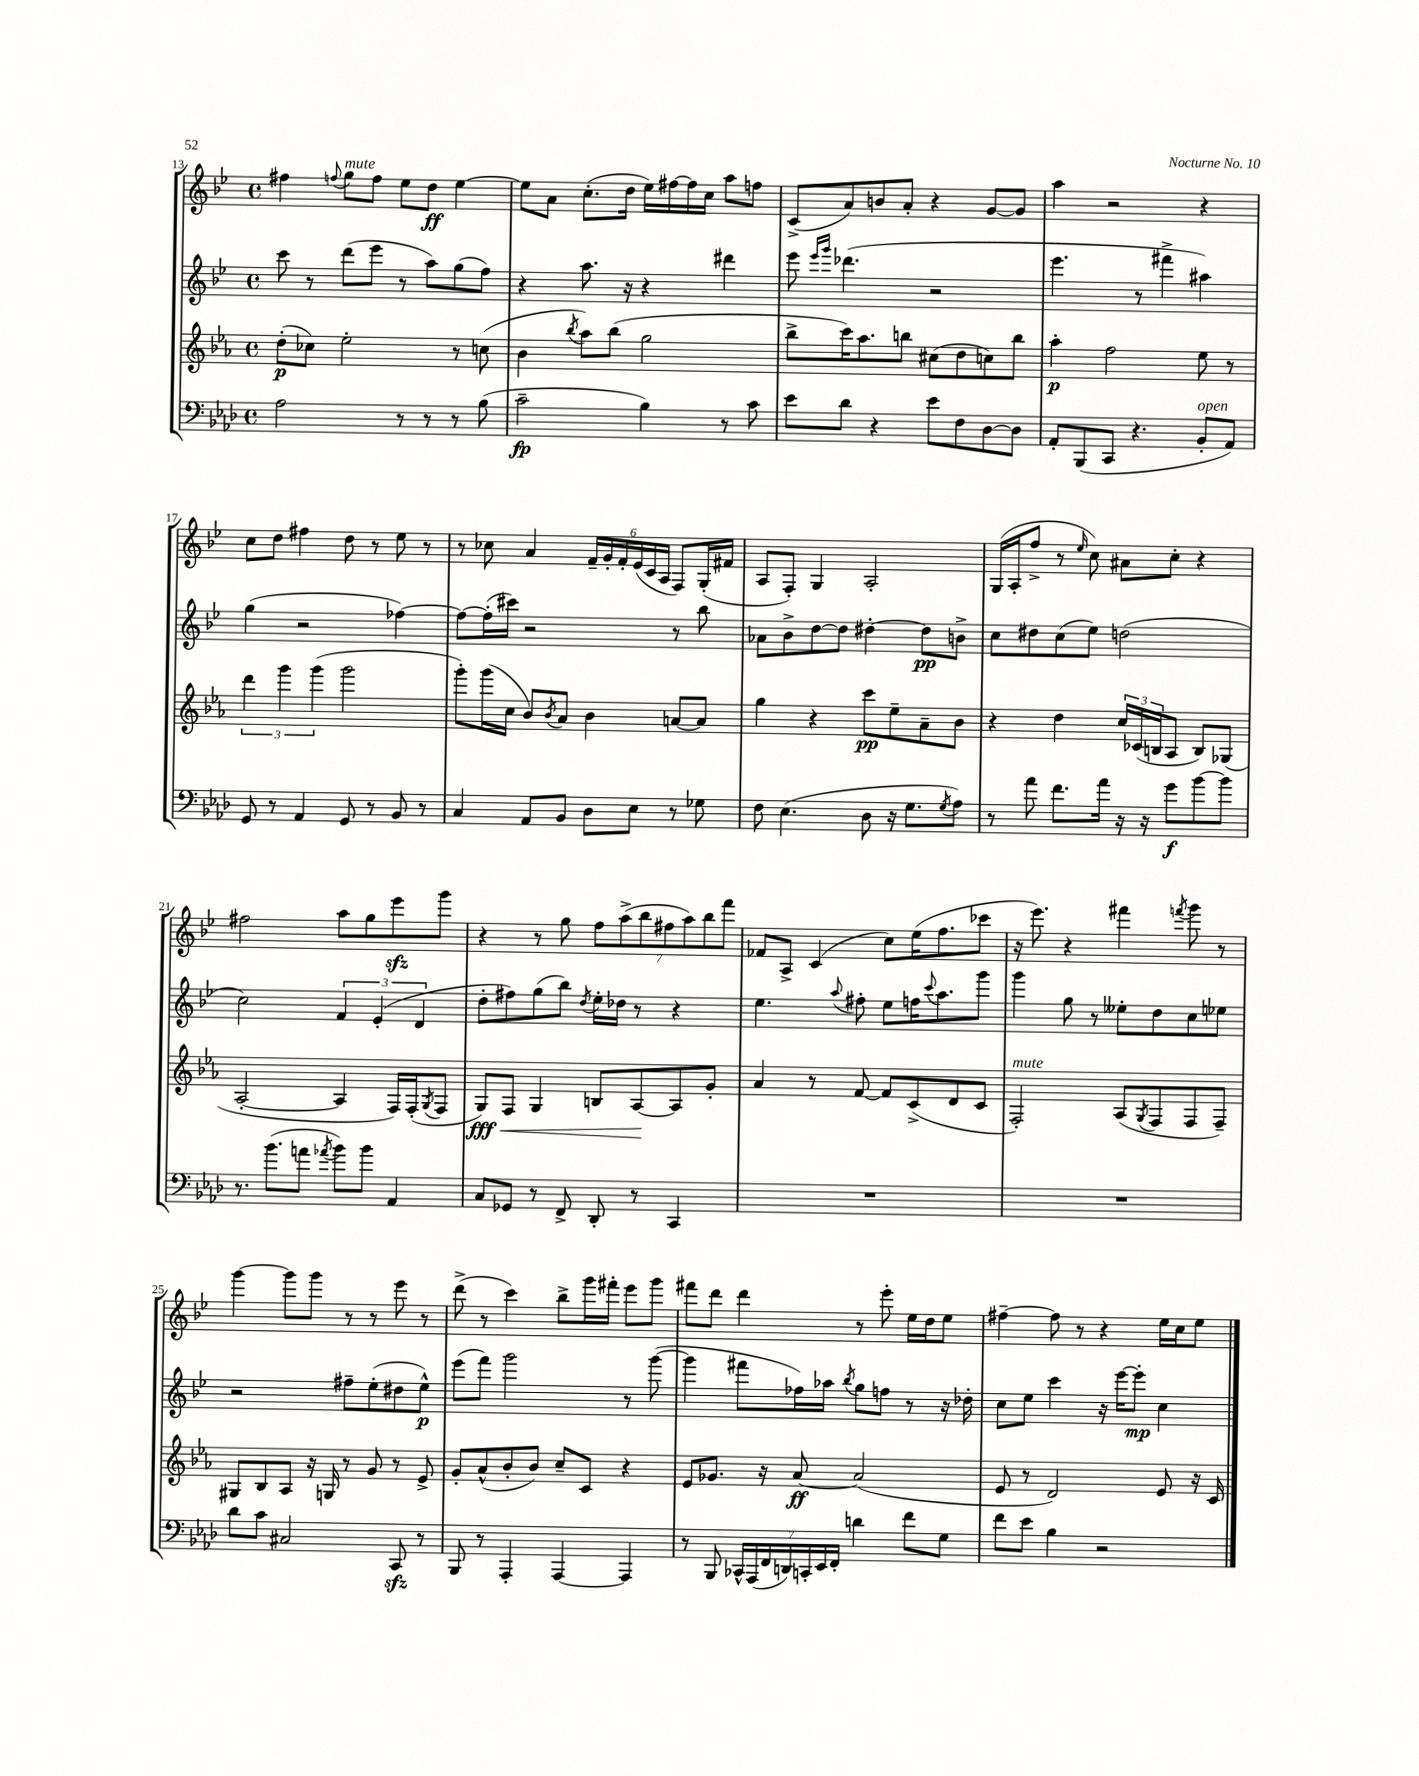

**kern	**dynam	**kern	**dynam	**kern	**dynam	**kern	**dynam
*part4	*part4	*part3	*part3	*part2	*part2	*part1	*part1
*staff4	*staff4	*staff3	*staff3	*staff2	*staff2	*staff1	*staff1
*clefF4	*	*clefG2	*	*clefG2	*	*clefG2	*
*k[b-e-a-d-]	*	*k[b-e-a-]	*	*k[b-e-]	*	*k[b-e-]	*
*M4/4	*	*M4/4	*	*M4/4	*	*M4/4	*
*met(c)	*	*met(c)	*	*met(c)	*	*met(c)	*
=13	=13	=13	=13	=13	=13	=13	=13
2A-\	.	(8dd'\L	p	8ccc\	.	4ff#X\	.
.	.	8cc-X\J)	.	8r	.	.	.
.	.	.	.	.	.	8qqffn/	.
!	!	!	!	!	!	!LO:TX:a:i:t=mute	!
.	.	2ee-'\	.	(8ddd\L	.	8gg\L	.
.	.	.	.	8eee-\J	.	8ff\J	.
8r	.	.	.	8r	.	8ee-\L	.
8r	.	.	.	8aa\L)	.	8dd\J	ff
8r	.	8r	.	(8gg\	.	[4ee-\	.
(8B-\	.	(8ccn\	.	8ff\J)	.	.	.
=14	=14	=14	=14	=14	=14	=14	=14
2c~\	fp	4b-\	.	4r	.	8ee-\L]	.
.	.	.	.	.	.	8a\J	.
.	.	8qbb-/	.	.	.	.	.
.	.	8aa-\L)	.	8.aa\	.	(8.cc'\L	.
.	.	(8bb-\J	.	.	.	.	.
.	.	.	.	16r	.	16dd\Jk	.
4B-\)	.	2gg\	.	4r	.	16ee-\LL)	.
.	.	.	.	.	.	[16ff#X\	.
.	.	.	.	.	.	16ff#\]	.
.	.	.	.	.	.	16cc\JJ	.
8r	.	.	.	4ddd#X\	.	8aa\L	.
8c\	.	.	.	.	.	8ffn\J	.
=15	=15	=15	=15	=15	=15	=15	=15
8e-\L	.	8bb-^\L	.	8eee-\	.	(8c^/L	.
.	.	.	.	16qqeee-/LL	.	.	.
.	.	.	.	16qqggg/JJ	.	.	.
8d-\J	.	16ccc\K)	.	(4.ddd-X\	.	8a/)	.
.	.	8.aa-\	.	.	.	.	.
4r	.	.	.	.	.	8bn/	.
.	.	8bbn\J	.	.	.	8a'/J	.
8e-\L	.	(8cc#X\L	.	2r	.	4r	.
8F\	.	8dd\	.	.	.	.	.
[8D-\	.	8ccn\)	.	.	.	[8g/L	.
8D-\J]	.	8bb\J	.	.	.	8g/J]	.
=16	=16	=16	=16	=16	=16	=16	=16
8AA-'/L	.	4aa-'\	p	4.eee-\	.	4aa\	.
(8BBB-/	.	.	.	.	.	.	.
8CC/J	.	2ff\	.	.	.	2r	.
4.r	.	.	.	8r	.	.	.
.	.	.	.	4fff#X^\	.	.	.
!LO:TX:a:i:t=open	!	!	!	!	!	!	!
8BB-'/L	.	8ee-\	.	4aa#X\)	.	4r	.
8AA-/J)	.	8r	.	.	.	.	.
!!LO:LB:g=z
=17	=17	=17	=17	=17	=17	=17	=17
8GG/	.	6ddd\	.	(4gg\	.	8cc\L	.
8r	.	.	.	.	.	8dd\J	.
.	.	6ggg\	.	.	.	.	.
4AA-/	.	.	.	2r	.	4ff#X\	.
.	.	(6ggg\	.	.	.	.	.
8GG/	.	2ggg\	.	.	.	8dd\	.
8r	.	.	.	.	.	8r	.
8BB-/	.	.	.	[4ff-X\)	.	8ee-\	.
8r	.	.	.	.	.	8r	.
=18	=18	=18	=18	=18	=18	=18	=18
4C/	.	8ggg'\L)	.	8ff-\L_	.	8r	.
.	.	(16ggg\L	.	(16ff-'\L]	.	8cc-X\	.
.	.	16cc\JJ	.	16ccc#X\JJ)	.	.	.
8AA-/L	.	8b-/L)	.	2r	.	4a/	.
.	.	8qb-/	.	.	.	.	.
8BB-/J	.	8a-/J	.	.	.	.	.
8D-\L	.	4b-\	.	.	.	24f~/LL	.
.	.	.	.	.	.	24g'/	.
.	.	.	.	.	.	24f'/	.
8E-\J	.	.	.	.	.	(24e-/	.
.	.	.	.	.	.	24c/	.
.	.	.	.	.	.	24A/JJ	.
8r	.	[8an/L	.	8r	.	8F/L)	.
8G-X\	.	8a/J]	.	8bb-\	.	(16G'/L	.
.	.	.	.	.	.	16f#X/JJ	.
=19	=19	=19	=19	=19	=19	=19	=19
8F\	.	4gg\	.	8a-X\L	.	8A/L	.
(4.E-\	.	.	.	8b-^\	.	8F'/J)	.
.	.	4r	.	[8dd\	.	4G/	.
.	.	.	.	8dd\J]	.	.	.
8D-\	.	8ccc\L	pp	[4dd#X'\	.	2A'/	.
16r	.	8ee-~\	.	.	.	.	.
8.G\L	.	.	.	.	.	.	.
.	.	8a-~\	.	8dd#\L]	pp	.	.
8qG/	.	.	.	.	.	.	.
8A-\J)	.	8b-\J	.	8bn^\J	.	.	.
=20	=20	=20	=20	=20	=20	=20	=20
8r	.	4r	.	8cc\L	.	(16G/LL	.
.	.	.	.	.	.	16A'/J	.
8a-\	.	.	.	8dd#X\	.	8ff^/J	.
8.f\L	.	4dd\	.	(8cc\	.	8r	.
.	.	.	.	.	.	16qqee-/	.
.	.	.	.	8ee-\J)	.	8cc\)	.
16a-\Jk	.	.	.	.	.	.	.
16r	.	24cc/LL	.	(2ddn\	.	8a#X\L	.
.	.	(24c-X/	.	.	.	.	.
16r	.	.	.	.	.	.	.
.	.	24Bn/J	.	.	.	.	.
8g\L	f	8A-/J	.	.	.	8cc'\J	.
[8b-\	.	8B/L)	.	.	.	4r	.
8b-\J]	.	(8G-X/J	.	.	.	.	.
!!LO:LB:g=z
=21	=21	=21	=21	=21	=21	=21	=21
8.r	.	[2A-'/	.	2cc\)	.	2ff#X\	.
(8.b-\L	.	.	.	.	.	.	.
8an\J	.	.	.	.	.	.	.
8qa-X/	.	.	.	.	.	.	.
8b-\L)	.	4A-/]	.	6f/	.	8aa\L	.
8b-\J	.	.	.	.	.	8gg\	.
.	.	.	.	(6e-'/	.	.	.
4AA-/	.	16F/LL)	.	.	.	8eee-zz\	.
.	.	(16F'/J	.	.	.	.	.
.	.	.	.	6d/	.	.	.
.	.	8qG/	.	.	.	.	.
.	.	8F/J	.	.	.	8ggg\J	.
=22	=22	=22	=22	=22	=22	=22	=22
!	!	!	!LO:HP:b	!	!	!	!
8C/L	.	8G/L)	< fff	8dd'\L	.	4r	.
8GG-X/J	.	8F/J	.	8ff#X\)	.	.	.
8r	.	4G/	.	(8gg\	.	8r	.
8FF^/	.	.	.	8bb-\J)	.	8gg\	.
.	.	.	.	8qdd/	.	.	.
8DD-'/	.	8Bn/L	.	16ee-'\LL	.	14ff\L	.
.	.	.	.	16dd-X\JJ	.	.	.
.	.	.	.	.	.	(14aa^\	.
8r	.	[8A-/	.	8r	.	.	.
.	.	.	.	.	.	14bb-\	.
.	.	.	.	.	.	14ff#X\	.
4CC/	.	8A-/]	[	4r	.	.	.
.	.	.	.	.	.	14aa\)	.
.	.	.	.	.	.	14bb-\	.
.	.	8g'/J	.	.	.	.	.
.	.	.	.	.	.	14fff\J	.
=23	=23	=23	=23	=23	=23	=23	=23
1r	.	4a-/	.	4.ee-\	.	8f-X/L	.
.	.	.	.	.	.	8A^/J	.
.	.	8r	.	.	.	(4c/	.
.	.	.	.	8qqaa/	.	.	.
.	.	[8f/	.	8ff#X'\	.	.	.
.	.	8f/L]	.	8ee-\L	.	8cc\L)	.
.	.	(8c^/	.	16ffn\K	.	(16ee-\K	.
.	.	.	.	8qqccc/	.	.	.
.	.	.	.	8.aa\	.	8.ff\	.
.	.	8d/	.	.	.	.	.
.	.	8c/J	.	8ggg\J	.	8ccc-X\J	.
=24	=24	=24	=24	=24	=24	=24	=24
!	!	!LO:TX:a:i:t=mute	!	!	!	!	!
1r	.	2F'/)	.	4ggg\	.	16r	.
.	.	.	.	.	.	8.eee-\)	.
.	.	.	.	8gg\	.	4r	.
.	.	.	.	8r	.	.	.
.	.	(8A-/L	.	8ee--X'\L	.	4fff#X\	.
.	.	8qG/	.	.	.	.	.
.	.	8F/	.	8dd\	.	.	.
.	.	.	.	.	.	8qfffn/	.
.	.	8F/	.	8cc\	.	8ggg\	.
.	.	8F~/J)	.	8ee-X\J	.	8r	.
!!LO:LB:g=z
=25	=25	=25	=25	=25	=25	=25	=25
8d-\L	.	8G#X/L	.	2r	.	[4ggg\	.
8c\J	.	8B-/	.	.	.	.	.
2C#X/	.	8A-/J	.	.	.	8ggg\L]	.
.	.	16r	.	.	.	8ggg\J	.
.	.	16Gn/	.	.	.	.	.
.	.	8r	.	8ff#X~\L	.	8r	.
.	.	8g/	.	(8ee-'\	.	8r	.
8CCzz/	.	8r	.	8dd#X\	.	8eee-\	.
8r	.	8e-^/	.	8ee-^^\J)	p	8r	.
=26	=26	=26	=26	=26	=26	=26	=26
8BBB-/	.	8g'/L	.	(8eee-\L	.	(8ddd^\	.
8r	.	(8a-^^/	.	8fff\J)	.	8r	.
4AAA-'/	.	8b-'/	.	2ggg\	.	4ccc\)	.
.	.	8b-/J)	.	.	.	.	.
[4AAA-/	.	8cc~/L	.	.	.	8bb-^\L	.
.	.	8c/J	.	.	.	16ggg\L	.
.	.	.	.	.	.	16fff#X'\JJ	.
4AAA-/]	.	4r	.	8r	.	8eee-\L	.
.	.	.	.	([8ggg\	.	8ggg\J	.
=27	=27	=27	=27	=27	=27	=27	=27
8r	.	8e-/L	.	4ggg\]	.	8fff#X\L	.
8BBB-/	.	8.g-X/J	.	.	.	8ddd\J	.
28CC-X^^/LL	.	.	.	8fff#X\L	.	4ddd\	.
(28AAA-/	.	.	.	.	.	.	.
.	.	16r	.	.	.	.	.
28FF/	.	.	.	.	.	.	.
28DDn/)	.	.	.	.	.	.	.
.	.	[8a-/	ff	16ff-X\L)	.	.	.
28CCn'/	.	.	.	.	.	.	.
28EE-/	.	.	.	.	.	.	.
.	.	.	.	16aa-X\JJ	.	.	.
28FF'/JJ	.	.	.	.	.	.	.
.	.	.	.	8qbb-/	.	.	.
4dn\	.	(2a-/]	.	8gg\L	.	8r	.
.	.	.	.	8ffn\J	.	8eee-'\	.
8f\L	.	.	.	8r	.	16ee-\LL	.
.	.	.	.	.	.	16dd\J	.
8G\J	.	.	.	16r	.	8ee-\J	.
.	.	.	.	16dd-X'\	.	.	.
=28	=28	=28	=28	=28	=28	=28	=28
8f\L	.	8e-/	.	8cc\L	.	[4ff#X~\	.
8e-\J	.	8r	.	8ee-\J	.	.	.
4B-\	.	2d/)	.	4ccc\	.	8ff#\]	.
.	.	.	.	.	.	8r	.
2r	.	.	.	16r	.	4r	.
.	.	.	.	[16eee-\KL	.	.	.
.	.	.	.	8eee-'\J]	mp	.	.
.	.	8e-/	.	4cc\	.	16ee-\LL	.
.	.	.	.	.	.	16cc\J	.
.	.	16r	.	.	.	8ee-\J	.
.	.	16c/	.	.	.	.	.
==	==	==	==	==	==	==	==
*-	*-	*-	*-	*-	*-	*-	*-
